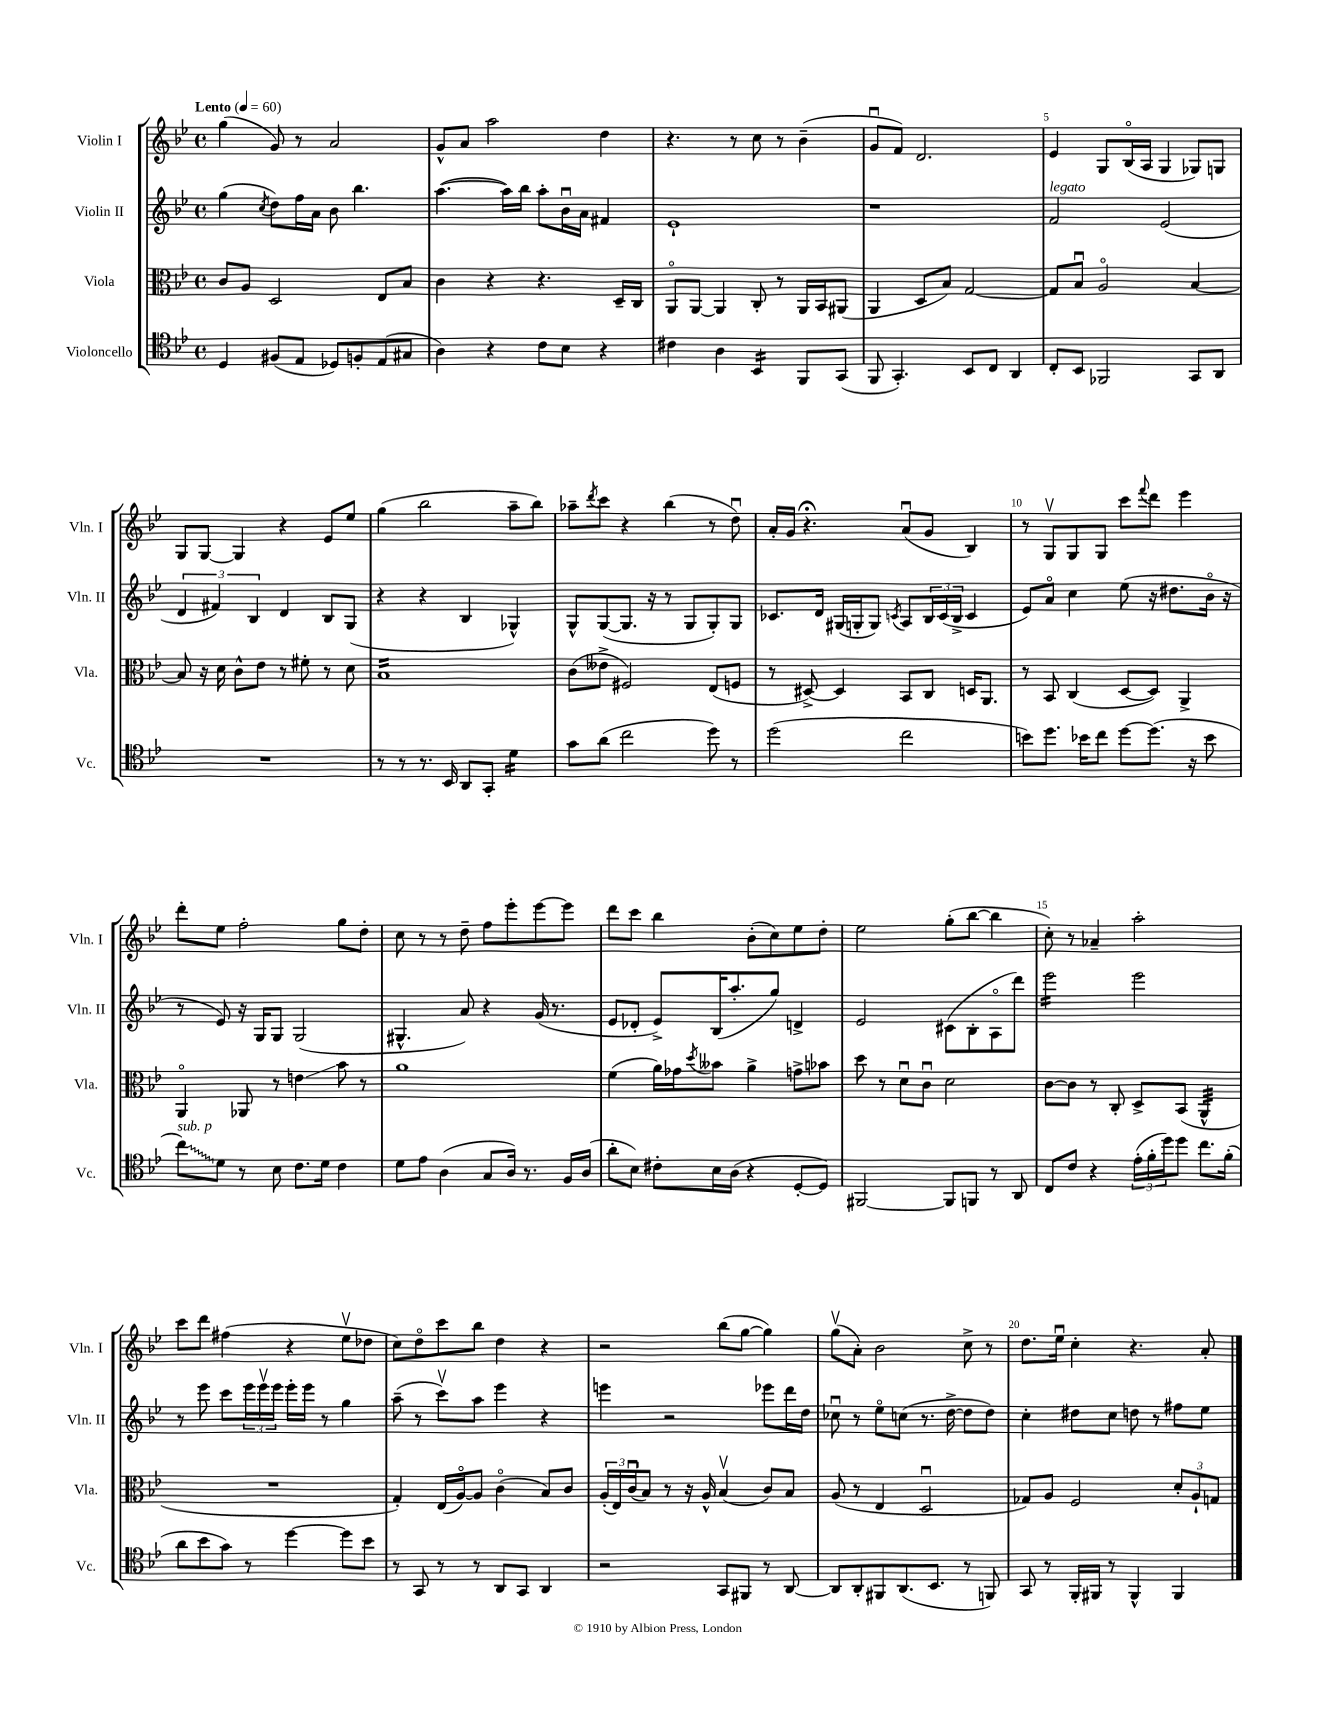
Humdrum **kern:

**kern	**kern	**kern	**kern
*staff4	*staff3	*staff2	*staff1
*clefC4	*clefC3	*clefG2	*clefG2
*k[b-e-]	*k[b-e-]	*k[b-e-]	*k[b-e-]
*M4/4	*M4/4	*M4/4	*M4/4
*met(c)	*met(c)	*met(c)	*met(c)
*MM60	*MM60	*MM60	*MM60
4D	8c	(4gg	(4gg
.	8A	.	.
.	.	8qcc	.
(8F#	2D	8dd)	8g)
8E-	.	16ff	8r
.	.	16a	.
8D-)	.	8b-	2a
8F'	.	4.bb-	.
(8E-	8E-	.	.
8G#	8B-	.	.
=	=	=	=
4A)	4c	([4.aa	8g^^
.	.	.	8a
4r	4r	.	2aa
.	.	16aa])	.
.	.	16bb-	.
8c	4.r	8aa'	.
8B-	.	16b-u	.
.	.	16a	.
4r	.	4f#	4dd
.	16D~	.	.
.	16C	.	.
=	=	=	=
4c#	8AAo	1e-`	4.r
.	[8AA	.	.
4A	4AA]	.	.
.	.	.	8r
4BB-	8C'	.	8cc
.	8r	.	8r
8FF	16AA	.	(4b-~
.	16BB-	.	.
(8GG	(8AA#	.	.
=	=	=	=
8FF	4AA	1r	8gu
4.GG')	.	.	8f)
.	8D	.	2.d
.	8B-)	.	.
8BB-	[2G	.	.
8C	.	.	.
4AA	.	.	.
=	=	=	=
8C'	8G]	2f	4e-
8BB-	8B-u	.	.
2FF-	2Ao	.	8G
.	.	.	(16B-o
.	.	.	16A
.	.	(2e-	4G
8GG	[4B-	.	8G-)
8AA	.	.	8G
=	=	=	=
1r	8B-]	6d	8G
.	16r	.	[8G
.	.	6f#)	.
.	16d	.	.
.	8c^^	.	4G]
.	.	6B-	.
.	8e-	.	.
.	8r	4d	4r
.	8f#'	.	.
.	8r	8B-	8e-
.	8d	(8G	8ee-
=	=	=	=
8r	1B-	4r	(4gg
8r	.	.	.
8.r	.	4r	2bb-
16BB-	.	.	.
8AA	.	4B-	.
8GG'	.	.	.
4d	.	4G-^^)	8aa~
.	.	.	8bb-)
=	=	=	=
8g	(8c	8G^^	8aa-~
.	.	.	8qddd
(8a	8e--^	([8G	8ccc
2cc	2F#)	8.G]	4r
.	.	16r	.
.	.	8r	(4bb-
.	.	8G	.
8dd)	(8E-	8G')	8r
8r	8F	8G	8ddu)
=	=	=	=
(2dd	8r	8.c-	16a'
.	.	.	16g
.	[8D#^)	.	4.r;
.	.	16d	.
.	4D#]	(16G#	.
.	.	16G'	.
.	.	8G)	.
.	.	8qc	.
2cc	8BB-	8A	(8au
.	8C	24B-	8g
.	.	(24c	.
.	.	24B-^	.
.	16D	4c	4B-)
.	8.AA	.	.
=	=	=	=
8b)	8r	8e-)	8r
8.dd	8BB-	8ao	8Gv
.	(4C	4cc	8G
16b-	.	.	.
8cc	.	.	8G
[8dd	[8D	(8ee-	8ccc
.	.	.	8qqfff
(8.dd]	8D])	16r	8ddd
.	.	8.dd#	.
.	4AA^	.	4eee-
16r	.	.	.
8b-	.	16b-o	.
.	.	16r	.
=	=	=	=
8cc)	4AAo	8r	8ddd'
8d	.	8e-)	8ee-
8r	8AA-	16r	2ff'
.	.	16G	.
8B-	8r	8G	.
8.c	4e	(2G	.
16d	.	.	.
4c	8b-	.	8gg
.	8r	.	8dd'
=	=	=	=
8d	1a	4.G#^^	8cc
8e-	.	.	8r
(4A	.	.	8r
.	.	8a)	8dd~
8G	.	4r	8ff
16A)	.	.	8eee-'
8.r	.	.	.
.	.	(16g	[8eee-
.	.	8.r	.
16F	.	.	8eee-]
(16A	.	.	.
=	=	=	=
8a'	(4f	8e-	8ddd
8B-)	.	8d-'	8ccc
8c#'	16a)	8e-^)	4bb-
.	16g-	.	.
.	8qdd	.	.
16B-	8b--	(16B-	.
(16A	.	8.aa'	.
4r	4a^	.	(8b-'
.	.	8gg)	8cc)
[8D'	8g^	4d^	8ee-
8D])	8b-	.	8dd'
=	=	=	=
[2FF#	8dd	2e-	2ee-
.	8r	.	.
.	8du	.	.
.	8cu	.	.
8FF#]	2d	(8c#	(8gg'
8FF	.	8B-'	[8bb-
8r	.	8Ao	4bb-]
8AA	.	8ddd)	.
=	=	=	=
8C	[8c	2eee-	8cc')
8c	8c]	.	8r
4r	8r	.	4a-~
.	8C'	.	.
(24e-'	8D^	2eee-	2aa'
24f'	.	.	.
24dd)	.	.	.
8dd	(8BB-	.	.
8.cc	4AA^^	.	.
(16f'	.	.	.
=	=	=	=
8a	1r	8r	8ccc
8b-	.	8eee-	8ddd
8g)	.	8ccc	(4ff#
8r	.	24eee-	.
.	.	24eee-v	.
.	.	24eee-	.
[4dd	.	16eee-'	4r
.	.	16eee-	.
.	.	8r	.
8dd]	.	4gg	8ee-v
8b-	.	.	8dd-
=	=	=	=
8r	4G')	(8aa~	8cc)
8GG	.	8r	8ddo
8r	(16E-	8cccv)	8ccc
.	[16Ao)	.	.
8r	8A]	8aa	8bb-
8AA	(4co	4eee-	4dd
8GG	.	.	.
4AA	8B-)	4r	4r
.	8c	.	.
=	=	=	=
2r	(24A'	4eee	2r
.	24E-)	.	.
.	(24cu	.	.
.	8B-)	.	.
.	8r	2r	.
.	16r	.	.
.	16A^^	.	.
8GG	(4B-v	.	(8bb-
8FF#	.	.	[8gg
8r	8c)	8eee-	4gg])
[8AA	8B-	16ddd	.
.	.	16dd	.
=	=	=	=
8AA]	(8A	8cc-u	(8ggv
8AA'	8r	8r	8a')
8FF#	4E-	8ee-o	2b-
(8.AA	.	(8cc	.
.	2Du	8.r	.
8.BB-	.	.	.
.	.	[16dd^	.
8r	.	8dd]	8cc^
8FF)	.	8dd)	8r
=	=	=	=
8GG	8G-)	4cc'	8.dd
8r	8A	.	.
.	.	.	16ee-u
16FF'	2F	8dd#	4cc'
16FF#	.	.	.
8r	.	8cc	.
4FF#^^	.	8dd	4.r
.	.	8r	.
4FF#	12d'	8ff#	.
.	12A`	.	.
.	.	8ee-	8a'
.	12G	.	.
==	==	==	==
*-	*-	*-	*-
